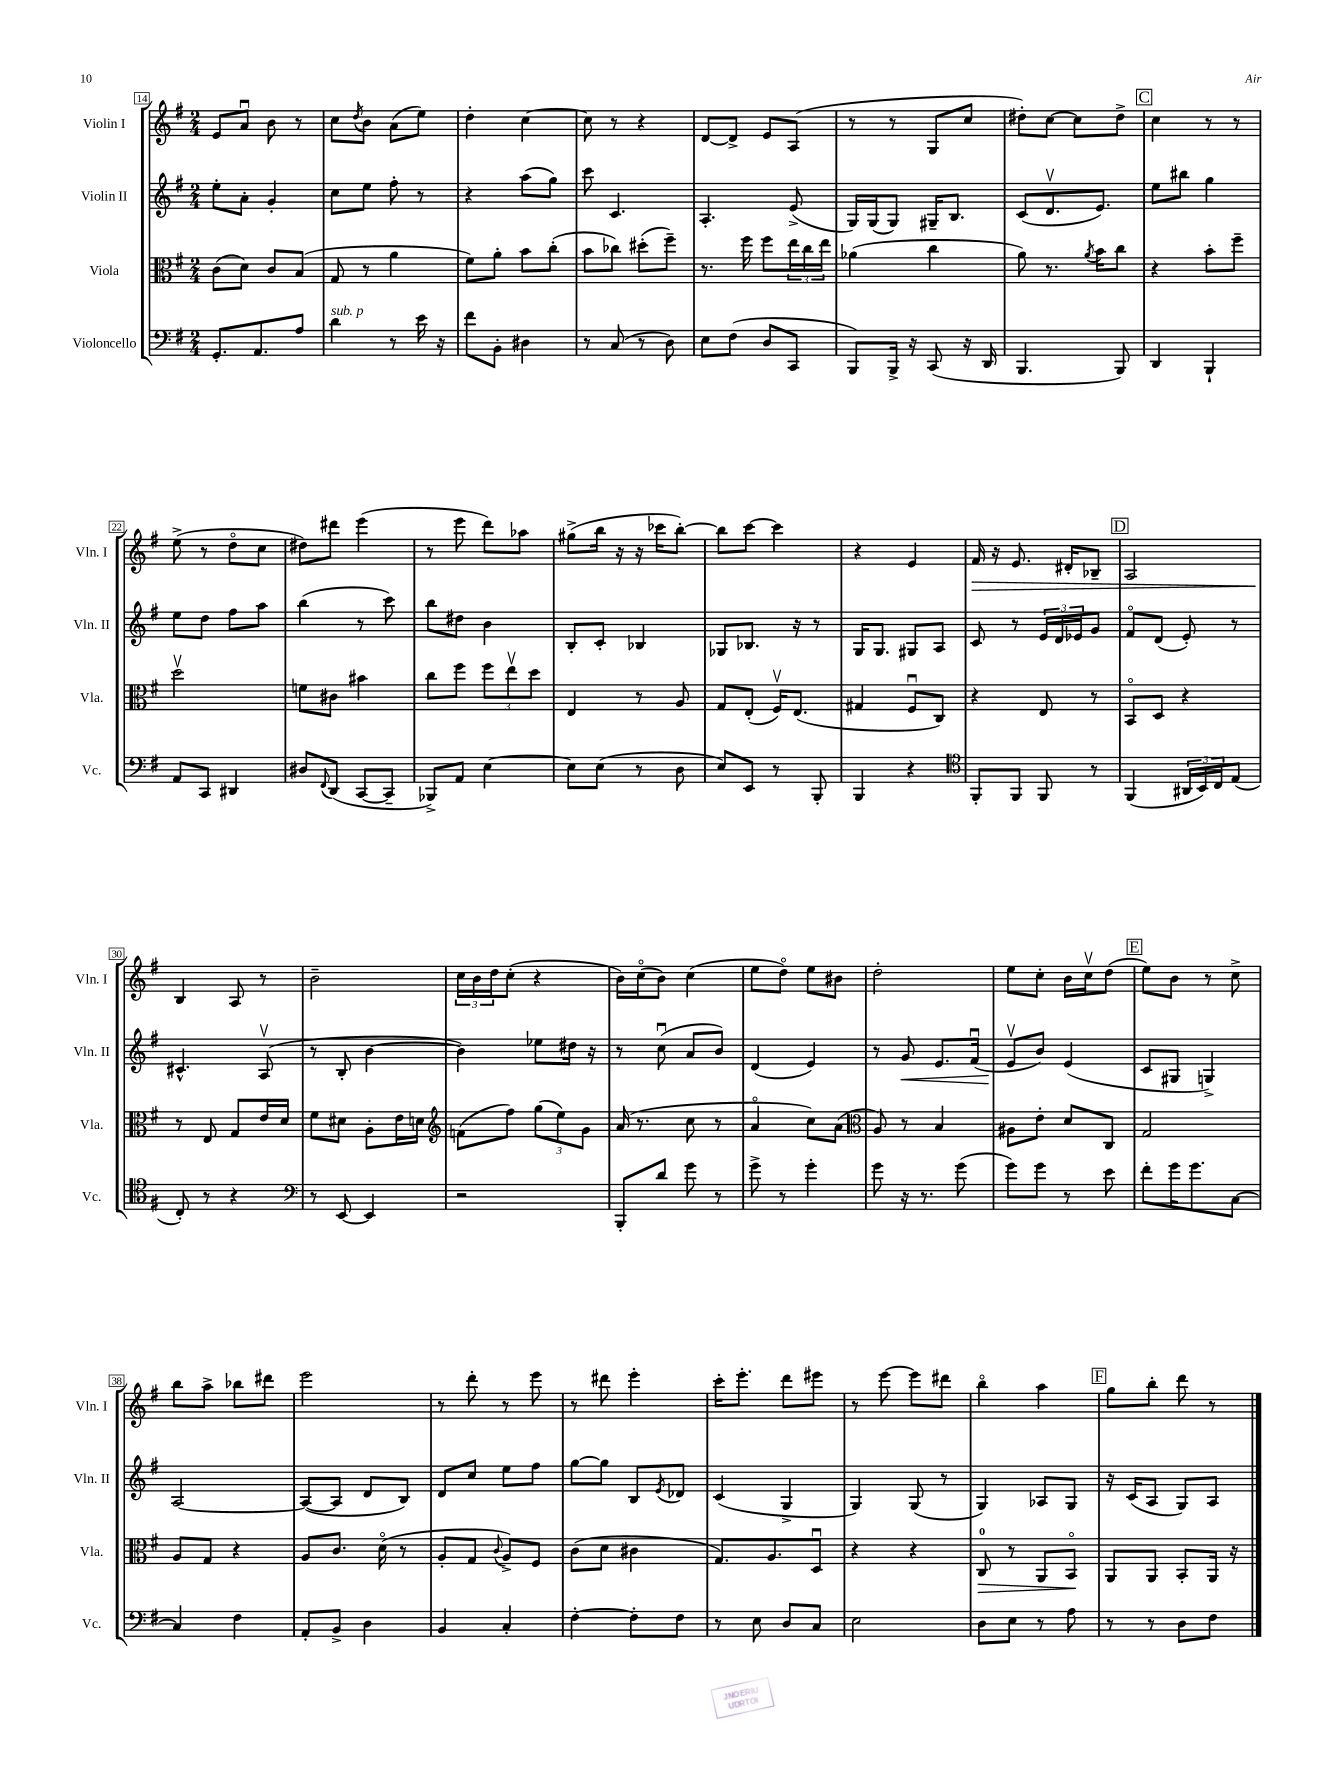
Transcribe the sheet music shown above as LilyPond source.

<<
\new StaffGroup <<
\new Staff = "s0" \with { instrumentName = "Violin I" shortInstrumentName = "Vln. I" } {
    \clef treble \key g \major \numericTimeSignature \time 2/4
    e'8 a'8\downbow b'8 r8 |
    c''8 \acciaccatura { d''8 } b'8 a'8( e''8) |
    d''4-. c''4~ |
    c''8 r8 r4 |
    d'8~ d'8-> e'8 a8( |
    r8 r8 g8 c''8 |
    dis''8-.) c''8~ c''8 dis''8-> |
    \mark \markup { \box "C" } c''4 r8 r8 |
    e''8->( r8 d''8\flageolet c''8 |
    dis''8) dis'''8 e'''4( |
    r8 e'''8 d'''8) aes''8 |
    gis''8->( b''16 r16 r16 ces'''16 b''8~-.) |
    b''8 c'''8~ c'''4 |
    r4 e'4 |
    fis'16\> r16 e'8. dis'16-. bes8-- |
    \mark \markup { \box "D" } a2 |
    b4\! a8 r8 |
    b'2-- |
    \tuplet 3/2 { c''16 b'16 d''16 } c''8-.( r4 |
    b'16) c''16\flageolet( b'8) c''4( |
    e''8 d''8\flageolet) e''8 bis'8 |
    d''2-. |
    e''8 c''8-. b'16 c''16\upbow d''8( |
    \mark \markup { \box "E" } e''8) b'8 r8 c''8-> |
    b''8 a''8-> bes''8 dis'''8 |
    e'''2 |
    r8 d'''8-. r8 e'''8 |
    r8 dis'''8 e'''4-. |
    c'''16-. e'''8.-. d'''8 eis'''8 |
    r8 e'''8~ e'''8 dis'''8 |
    b''4\flageolet a''4 |
    \mark \markup { \box "F" } g''8 b''8-. d'''8 r8 \bar "|." |
}
\new Staff = "s1" \with { instrumentName = "Violin II" shortInstrumentName = "Vln. II" } {
    \clef treble \key g \major \numericTimeSignature \time 2/4
    e''8-. a'8-. g'4-. |
    c''8 e''8 fis''8-. r8 |
    r4 a''8( g''8) |
    c'''8 c'4. |
    a4.-. e'8->( |
    g16) g16( g8) gis16-- b8. |
    c'8( d'8.\upbow e'8.) |
    \mark \markup { \box "C" } e''8 bis''8 g''4 |
    e''8 d''8 fis''8 a''8 |
    b''4( r8 c'''8) |
    b''8 dis''8 b'4 |
    b8-. c'8-. bes4 |
    ges8 bes8. r16 r8 |
    g16 g8. gis8 a8 |
    c'8 r8 \tuplet 3/2 { e'16 d'16 ees'16 } g'8 |
    \mark \markup { \box "D" } fis'8\flageolet d'8( e'8-.) r8 |
    cis'4.-^ a8\upbow( |
    r8 b8-. b'4~ |
    b'4) ees''8 dis''16 r16 |
    r8 c''8\downbow( a'8 b'8) |
    d'4( e'4) |
    r8 g'8\< e'8. fis'16\downbow( |
    e'8\upbow\! b'8) e'4( |
    \mark \markup { \box "E" } c'8 gis8 g4->) |
    a2~ |
    a8~( a8 d'8 b8) |
    d'8 c''8 e''8 fis''8 |
    g''8~ g''8 b8 \acciaccatura { e'8 } des'8 |
    c'4( g4-> |
    g4) g8( r8 |
    g4) aes8 g8 |
    \mark \markup { \box "F" } r16 c'16( a8 g8) a8 \bar "|." |
}
\new Staff = "s2" \with { instrumentName = "Viola" shortInstrumentName = "Vla." } {
    \clef alto \key g \major \numericTimeSignature \time 2/4
    c'8( d'8) c'8 b8( |
    g8 r8 a'4 |
    fis'8) a'8-. b'8 c''8-.( |
    b'8 ces''8) dis''8-.( fis''8--) |
    r8. fis''16 fis''8 \tuplet 3/2 { e''16 c''16 e''16 } |
    aes'4( c''4 |
    a'8) r8. \acciaccatura { a'8 } b'16 c''8 |
    \mark \markup { \box "C" } r4 b'8-. fis''8-- |
    d''2\upbow |
    f'8 cis'8 bis'4 |
    c''8 fis''8 \tuplet 3/2 { fis''8 e''8\upbow d''8 } |
    e4 r8 a8 |
    g8 e8-.( fis16\upbow) e8.( |
    gis4 fis8\downbow c8) |
    r4 e8 r8 |
    \mark \markup { \box "D" } b,8\flageolet d8 r4 |
    r8 e8 g8 e'16 d'16 |
    fis'8 dis'8 a8-. e'16 d'16 |
    \clef treble f'8( fis''8) \tuplet 3/2 { g''8( e''8) g'8 } |
    a'16( r8. c''8 r8 |
    a'4\flageolet c''8) a'8( |
    \clef alto a8) r8 b4 |
    ais8 e'8-. d'8 c8 |
    \mark \markup { \box "E" } g2 |
    a8 g8 r4 |
    a8 c'8. d'16\flageolet( r8 |
    a8-. g8 \appoggiatura { c'8 } a8->) fis8 |
    c'8( d'8 cis'4 |
    g8.) a8. d8\downbow |
    r4 r4 |
    c8-0\> r8 a,8 b,8\flageolet\! |
    \mark \markup { \box "F" } a,8 a,8 b,8-. a,16 r16 \bar "|." |
}
\new Staff = "s3" \with { instrumentName = "Violoncello" shortInstrumentName = "Vc." } {
    \clef bass \key g \major \numericTimeSignature \time 2/4
    g,8.-. a,8. a8 |
    d'4^\markup { \italic "sub. p" } r8 e'16 r16 |
    fis'8 b,8-. dis4 |
    r8 c8( r8 d8) |
    e8 fis8( d8 c,8 |
    b,,8) b,,16-> r16 c,8( r16 d,16 |
    b,,4. b,,8) |
    \mark \markup { \box "C" } d,4 b,,4-! |
    a,8 c,8 dis,4 |
    dis8 \appoggiatura { fis,8 } d,8( c,8~ c,8-- |
    bes,,8->) a,8 e4~ |
    e8 e8( r8 d8 |
    e8) e,8 r8 b,,8-. |
    b,,4 r4 |
    \clef tenor fis,8-. fis,8 fis,8 r8 |
    \mark \markup { \box "D" } fis,4( \tuplet 3/2 { ais,16 b,16) c16 } e8( |
    c8-.) r8 r4 |
    \clef bass r8 e,8~ e,4 |
    r2 |
    b,,8-. d'8 g'8 r8 |
    g'8-> r8 g'4-. |
    g'8 r16 r8. g'8( |
    g'8) g'8 r8 e'8 |
    \mark \markup { \box "E" } fis'8-. g'16 g'8. c8~ |
    c4 fis4 |
    a,8-. b,8-> d4 |
    b,4 c4-. |
    fis4~-. fis8-. fis8 |
    r8 e8 d8 c8 |
    e2 |
    d8 e8 r8 a8 |
    \mark \markup { \box "F" } r8 r8 d8 fis8 \bar "|." |
}
>>
>>
\layout { \context { \Score currentBarNumber = #14 \override BarNumber.stencil = #(make-stencil-boxer 0.1 0.3 ly:text-interface::print) } }
